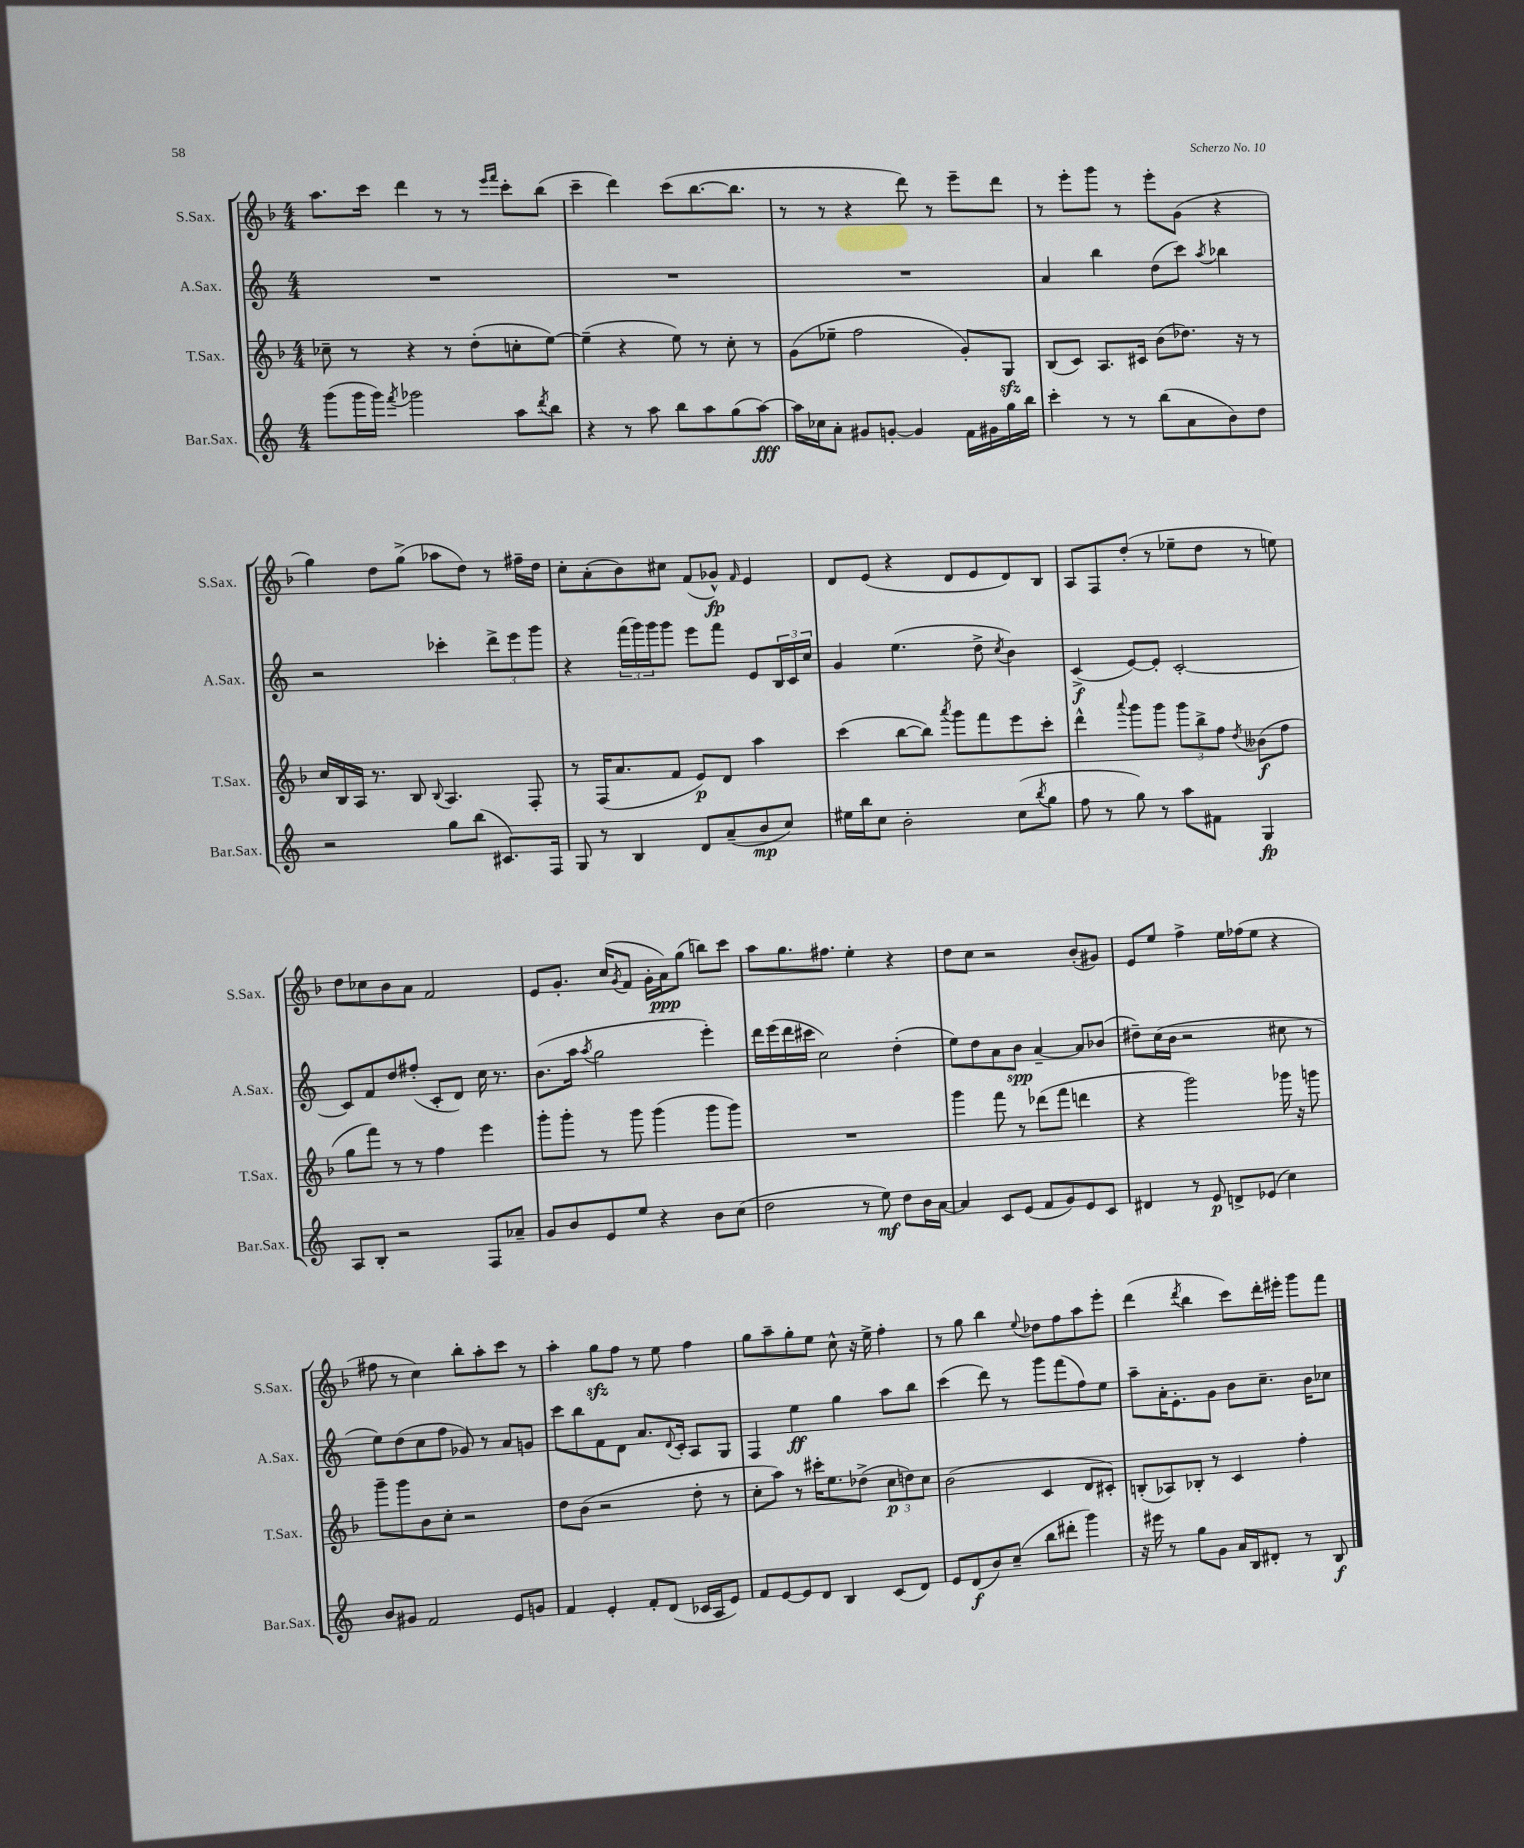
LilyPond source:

<<
\new StaffGroup <<
\new Staff = "s0" \with { instrumentName = "S.Sax." shortInstrumentName = "S.Sax." } {
    \clef treble \key f \major \numericTimeSignature \time 4/4
    a''8. c'''16 d'''4 r8 r8 \grace { e'''16 f'''16 } c'''8-. bes''8( |
    c'''4-- d'''4) c'''8( bes''8.~ bes''8. |
    r8 r8 r4 d'''8) r8 e'''8-- d'''8 |
    r8 e'''8-. g'''8 r8 e'''8-. g'8( r4 |
    g''4) d''8 g''8->( aes''8 d''8) r8 fis''16-- d''16 |
    c''8-. a'8-.( bes'8) cis''8 f'8( ges'8-^\fp) \grace { f'16 } e'4 |
    d'8 e'8( r4 d'8 e'8 d'8) bes8 |
    a8 f8 d''8-.( r8 ees''8-- d''8 r8 e''8) |
    d''8 ces''8 bes'8 a'8 f'2 |
    e'8 g'8.-. c''16( \acciaccatura { g'8 } f'8 g'16-. a'16\ppp) g''8( b''8) c'''8 |
    a''8 g''8. fis''8. e''4-. r4 |
    d''8 c''8 r2 bes'8-.( gis'8) |
    e'8 e''8 f''4-> e''16 fes''16( e''8 r4 |
    fis''8 r8 c''4) bes''8-. a''8-. c'''8 r8 |
    a''4-. g''8\sfz f''8 r8 e''8 f''4 |
    g''8 a''8-- g''8-. e''8 c''8-^ r16 e''16-> f''4-. |
    r8 g''8 bes''4 \appoggiatura { e''8 } des''8 f''8 a''8 e'''8-. |
    d'''4( \acciaccatura { d'''8 } bes''4 c'''8) d'''16-. eis'''16-. g'''8 f'''8 \bar "|." |
}
\new Staff = "s1" \with { instrumentName = "A.Sax." shortInstrumentName = "A.Sax." } {
    \clef treble \key c \major \numericTimeSignature \time 4/4
    R1 |
    R1 |
    R1 |
    a'4 b''4 d''8( c'''8) \acciaccatura { a''8 } bes''4 |
    r2 ces'''4-. \tuplet 3/2 { d'''8-> e'''8 g'''8 } |
    r4 \tuplet 3/2 { f'''16( g'''16) g'''16 } g'''8 e'''8 f'''8 e'8 \tuplet 3/2 { b16 c'16 c''16 } |
    g'4 e''4.( d''8-> \acciaccatura { c''8 } b'4) |
    c'4->\f( e'8~) e'8-. c'2~-. |
    c'8 f'8 d''8 fis''8-.( c'8-. d'8) c''16 r8. |
    b'8.( a''16 \acciaccatura { a''8 } g''2 e'''4-.) |
    d'''16 e'''16( d'''16 cis'''16 c''2) d''4-.( |
    e''8) d''8 a'8 b'8\spp a'4~-- a'8 bes'8( |
    dis''8--) c''16( b'16 r2 cis''8 r8 |
    e''8) d''8( c''8 f''8 ges'8) r8 a'8 g'8 |
    c'''8 b''8 f'8 d'8 a'8. \appoggiatura { d'8 } c'16-. a8 g8 |
    f4 e''4\ff g''4 a''8 b''8 |
    c'''4( d'''8) r8 g'''8 f'''8( f''8) e''8 |
    a''8-- a'16-. e'8.-. g'8 b'8 c''8.-- b'16 ces''8 \bar "|." |
}
\new Staff = "s2" \with { instrumentName = "T.Sax." shortInstrumentName = "T.Sax." } {
    \clef treble \key f \major \numericTimeSignature \time 4/4
    ces''8-- r8 r4 r8 d''8-.( c''8-. e''8~) |
    e''4--( r4 e''8) r8 c''8-. r8 |
    g'8( ees''8-- f''2 g'8-.) g8\sfz |
    bes8( c'8) a8. cis'16 bes'8( des''8.) r16 r8 |
    c''16 bes16 a16 r8. bes8 \appoggiatura { bes8 } a4. f8-. |
    r8 f16( a'8. f'8 e'8\p) d'8 a''4 |
    c'''4( bes''8~ bes''8) \acciaccatura { a'''8 } g'''8 f'''8 e'''8 c'''8-. |
    d'''4-^ \appoggiatura { a'''8 } g'''8 g'''8 \tuplet 3/2 { g'''8 bes''8-> f''8 } \acciaccatura { d''8 } beses'8\f( f''8 |
    g''8 f'''8) r8 r8 f''4 e'''4 |
    g'''8-. g'''8-. r8 g'''8 g'''4( g'''8 g'''8) |
    R1 |
    g'''4 f'''8 r8 des'''8( f'''8 d'''4 |
    r4 g'''2) ges'''16 r16 g'''8 |
    g'''8-- g'''8 bes'8 c''8-. r2 |
    d''8 bes'8( r2 d''8-. r8 |
    c''8-. a''8) r8 cis'''16-. e''8. des''8->( \tuplet 3/2 { c''8\p d''8) c''8 } |
    bes'2( c'4 d'8 cis'8-.) |
    b8-.( aes8) bes8-. r8 c'4 f''4-. \bar "|." |
}
\new Staff = "s3" \with { instrumentName = "Bar.Sax." shortInstrumentName = "Bar.Sax." } {
    \clef treble \key c \major \numericTimeSignature \time 4/4
    g'''8( g'''16 g'''16) \acciaccatura { f'''8 } ges'''2 a''8 \acciaccatura { d'''8 } b''8 |
    r4 r8 a''8 b''8 a''8 g''8( a''8~\fff) |
    a''16 ces''16 a'8-. gis'8 g'8~-. g'4 f'16 gis'16 g''16 b''16 |
    c'''4-. r8 r8 b''8( a'8 b'8) d''8 |
    r2 g''8 b''8( cis'8.) f16 |
    g8 r8 b4 d'8 a'8--( b'8\mp c''8) |
    eis''16 b''16 c''8 b'2-. c''8( \acciaccatura { b''8 } g''8 |
    f''8 r8 g''8) r8 a''8 fis'8 g4\fp |
    a8 b8-. r2 f8 aes'8-- |
    g'8 b'8 e'8 e''8 r4 b'8 c''8( |
    d''2 r8 e''8\mf) d''8 b'16 a'16~ |
    a'4 c'8 e'8( f'8 g'8) e'8 c'8 |
    dis'4 r8 e'8\p d'8-> ees'8( c''4) |
    b'8 gis'8 f'2 e'8 g'8 |
    f'4 e'4-. f'8-. d'8( ces'16 a16 e'8) |
    f'8 e'8~ e'8 d'8 b4 c'8( d'8) |
    e'8 d'8\f( b'8) c''8--( b''8 dis'''8-. g'''4) |
    r16 eis'''16 r8 g''8 g'8 a'16 b16 dis'8-. r8 b8\f \bar "|." |
}
>>
>>
\layout { \context { \Score \remove "Bar_number_engraver" } }
